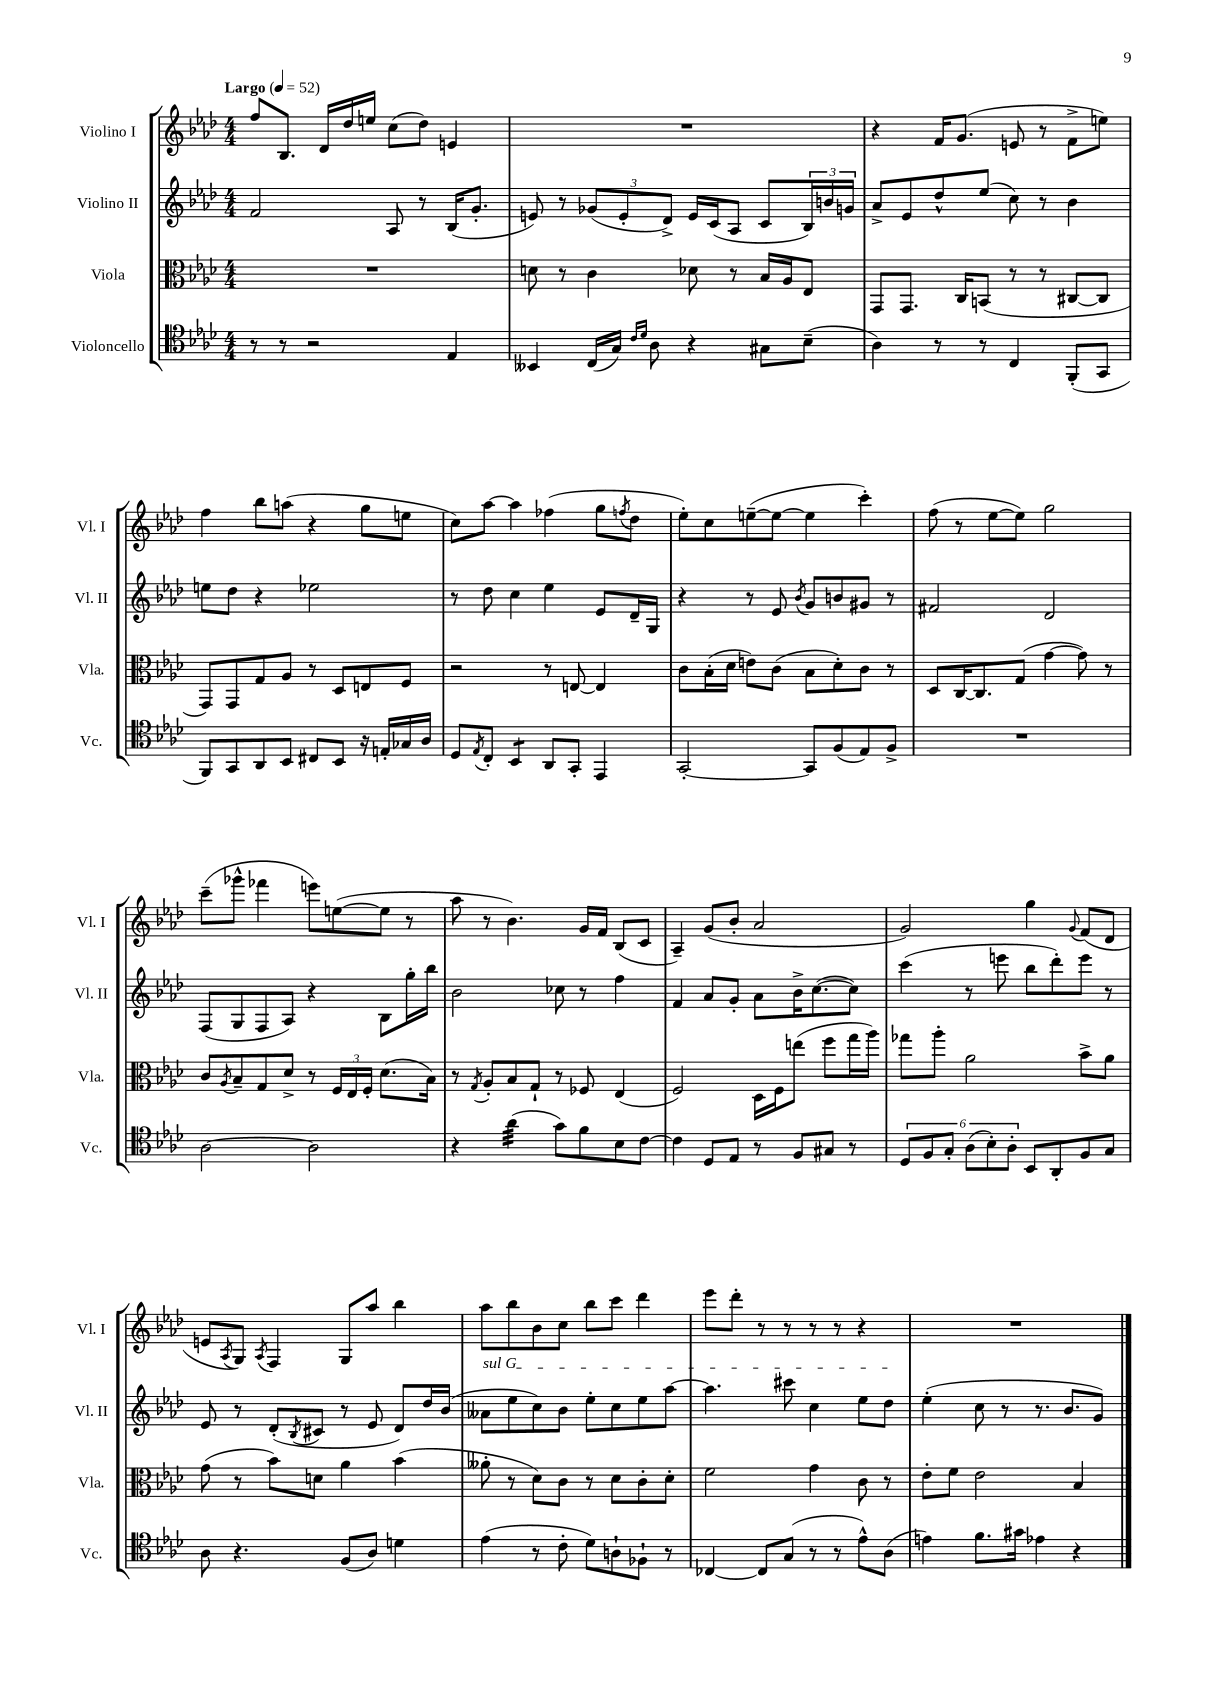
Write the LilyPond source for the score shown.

<<
\new StaffGroup <<
\new Staff = "s0" \with { instrumentName = "Violino I" shortInstrumentName = "Vl. I" } {
    \clef treble \key aes \major \numericTimeSignature \time 4/4 \tempo "Largo" 4 = 52
    f''8 bes8. des'16 des''16 e''16 c''8( des''8) e'4 |
    R1 |
    r4 f'16 g'8.( e'8 r8 f'8-> e''8) |
    f''4 bes''8 a''8( r4 g''8 e''8 |
    c''8) aes''8~ aes''4 fes''4( g''8 \acciaccatura { f''8 } des''8 |
    ees''8-.) c''8 e''8~--( e''8~ e''4 c'''4-.) |
    f''8( r8 ees''8~ ees''8) g''2 |
    c'''8--( ges'''8-^ fes'''4 e'''8) e''8~( e''8 r8 |
    aes''8 r8 bes'4.) g'16 f'16 bes8( c'8 |
    aes4--) g'8( bes'8-. aes'2 |
    g'2) g''4 \appoggiatura { g'8 } f'8( des'8 |
    e'8 \acciaccatura { aes8 } g8) \acciaccatura { aes8 } f4 g8 aes''8 bes''4 |
    aes''8 bes''8 bes'8 c''8 bes''8 c'''8 des'''4 |
    ees'''8 des'''8-. r8 r8 r8 r8 r4 |
    R1 \bar "|." |
}
\new Staff = "s1" \with { instrumentName = "Violino II" shortInstrumentName = "Vl. II" } {
    \clef treble \key aes \major \numericTimeSignature \time 4/4
    f'2 aes8 r8 bes16( g'8.-. |
    e'8) r8 \tuplet 3/2 { ges'8( e'8-. des'8->) } e'16 c'16( aes8 c'8 \tuplet 3/2 { bes16) b'16 g'16 } |
    aes'8-> ees'8 des''8-^ ees''8( c''8) r8 bes'4 |
    e''8 des''8 r4 ees''2 |
    r8 des''8 c''4 ees''4 ees'8 des'16-- g16 |
    r4 r8 ees'8 \acciaccatura { bes'8 } g'8 b'8 gis'8 r8 |
    fis'2 des'2 |
    f8( g8 f8 aes8) r4 bes8 g''16-. bes''16 |
    bes'2 ces''8 r8 f''4 |
    f'4 aes'8 g'8-. aes'8 bes'16-> c''8.~( c''8) |
    c'''4( r8 e'''8 bes''8 des'''8-.) e'''8 r8 |
    ees'8 r8 des'8-.( \acciaccatura { bes8 } cis'8 r8 ees'8 des'8) des''16 bes'16( |
    \once \override TextSpanner.bound-details.left.text = \markup { \italic "sul G" } aeses'8\startTextSpan ees''8 c''8) bes'8 ees''8-. c''8 ees''8 aes''8~ |
    aes''4. cis'''8 c''4 ees''8 des''8\stopTextSpan |
    ees''4-.( c''8 r8 r8. bes'8. g'8) \bar "|." |
}
\new Staff = "s2" \with { instrumentName = "Viola" shortInstrumentName = "Vla." } {
    \clef alto \key aes \major \numericTimeSignature \time 4/4
    R1 |
    d'8 r8 c'4 des'8 r8 bes16 aes16 ees8 |
    g,8 g,8. c16 b,8( r8 r8 cis8~ cis8 |
    g,8) g,8 g8 aes8 r8 des8 e8 f8 |
    r2 r8 e8~ e4 |
    c'8 bes16-.( des'16 e'8) c'8( bes8 des'8-.) c'8 r8 |
    des8 c16~ c8. g8( g'4~ g'8) r8 |
    c'8 \acciaccatura { aes8 } bes8-- g8 des'8-> r8 \tuplet 3/2 { f16 ees16 f16-. } des'8.( bes16) |
    r8 \acciaccatura { g8 } aes8-. bes8 g8-! r8 fes8 ees4( |
    f2) des16 f16 e''8( f''8 g''16 aes''16) |
    ges''8 aes''8-. aes'2 bes'8-> aes'8 |
    g'8( r8 bes'8) d'8 aes'4 bes'4( |
    aeses'8-. r8 des'8) c'8 r8 des'8 c'8-. des'8-. |
    f'2 g'4 c'8 r8 |
    ees'8-. f'8 ees'2 bes4 \bar "|." |
}
\new Staff = "s3" \with { instrumentName = "Violoncello" shortInstrumentName = "Vc." } {
    \clef tenor \key aes \major \numericTimeSignature \time 4/4
    r8 r8 r2 ees4 |
    beses,4 c16( g16) \grace { c'16 des'16 } aes8 r4 gis8 bes8--( |
    aes4) r8 r8 c4 f,8-.( g,8 |
    f,8) g,8 aes,8 bes,8 cis8 bes,8 r16 e16-. ges16 aes16 |
    des8 \acciaccatura { ees8 } c8-. bes,4:8 aes,8 g,8-. ees,4 |
    g,2~-. g,8 f8( ees8) f8-> |
    R1 |
    aes2~ aes2 |
    r4 aes'4:32( g'8) f'8 bes8 c'8~ |
    c'4 des8 ees8 r8 f8 gis8 r8 |
    \tuplet 6/4 { des8 f8 g8-. aes8( bes8-.) aes8-. } bes,8 aes,8-. f8 g8 |
    aes8 r4. f8( aes8) d'4 |
    ees'4( r8 c'8-. des'8) a8-! fes8-! r8 |
    ces4~ ces8 g8( r8 r8 ees'8-^) aes8( |
    e'4) f'8. gis'16 ees'4 r4 \bar "|." |
}
>>
>>
\layout { \context { \Score \remove "Bar_number_engraver" } }
